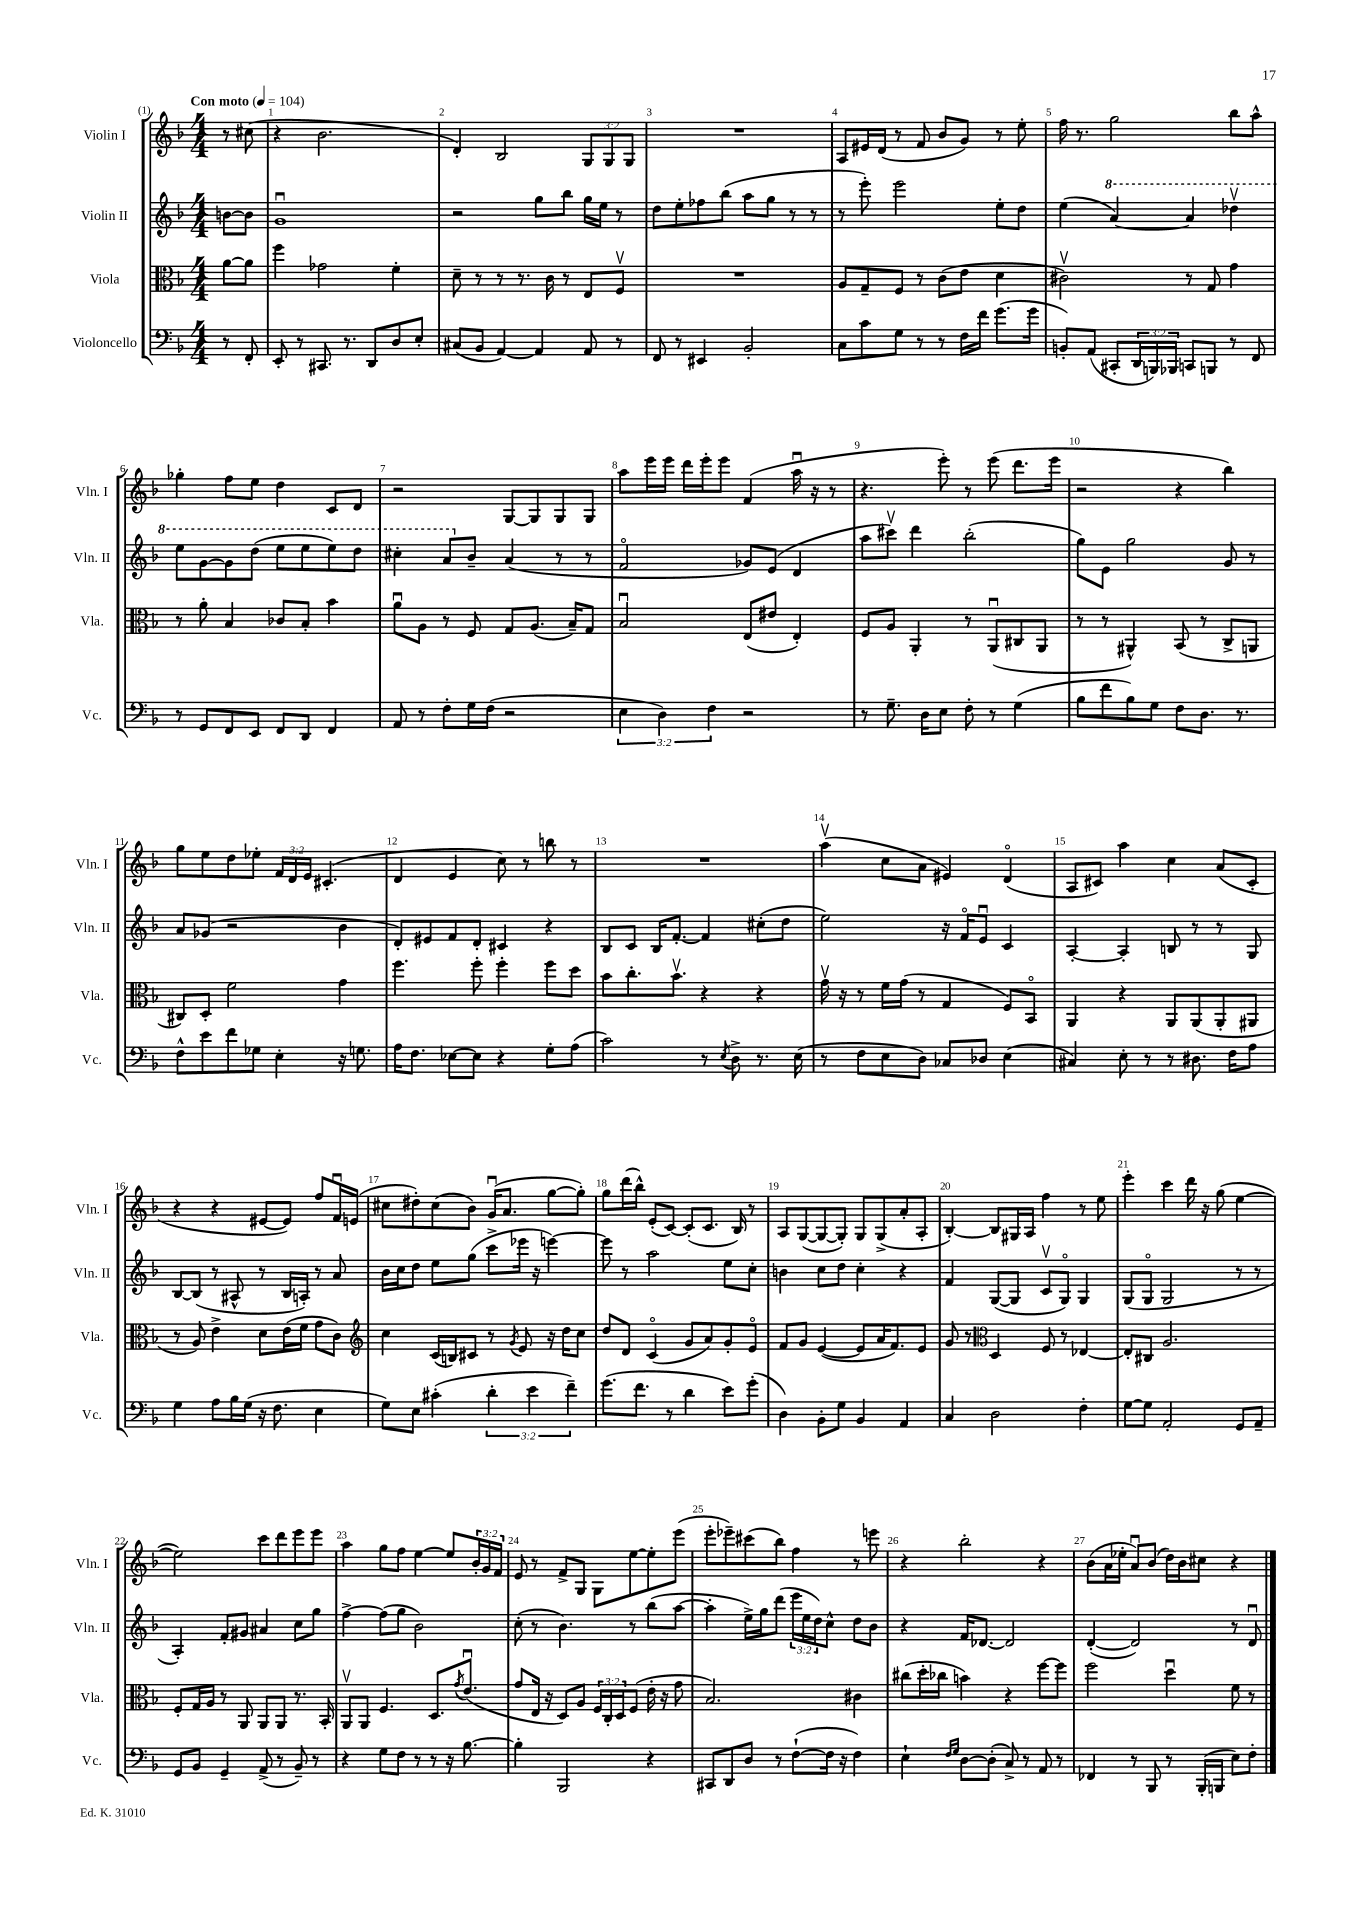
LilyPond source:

<<
\new StaffGroup <<
\new Staff = "s0" \with { instrumentName = "Violin I" shortInstrumentName = "Vln. I" } {
    \clef treble \key f \major \numericTimeSignature \time 4/4 \override Staff.TupletNumber.text = #tuplet-number::calc-fraction-text \partial 4 \tempo "Con moto" 4 = 104
    r8 cis''8( |
    r4 bes'2. |
    d'4-.) bes2 \tuplet 3/2 { g8 g8 g8 } |
    R1 |
    a8 eis'16 d'16( r8 f'8 bes'8 g'8) r8 e''8-. |
    f''16 r8. g''2 bes''8 a''8-^ |
    ges''4-. f''8 e''8 d''4 c'8 d'8 |
    r2 g8~ g8 g8 g8 |
    a''8 e'''16 e'''16 d'''16 e'''16-. e'''8 f'4( a''16\downbow r16 r8 |
    r4. e'''8-.) r8 e'''8( d'''8. e'''16 |
    r2 r4 bes''4) |
    g''8 e''8 d''8 ees''8-. \tuplet 3/2 { f'16 d'16 e'16 } cis'4.-.( |
    d'4 e'4 c''8) r8 b''8 r8 |
    R1 |
    a''4\upbow( c''8 a'8 eis'4) d'4\flageolet( |
    a8 cis'8) a''4 c''4 a'8( cis'8-. |
    r4 r4 eis'8~ eis'8) f''8 f'16\downbow e'16( |
    cis''8 dis''8-.) cis''8( bes'8) g'16\downbow( a'8. g''8~ g''8-.) |
    g''8 d'''16( bes''16-^) e'8-.( c'8~) c'8-.( c'8. bes16) r8 |
    a8 g8~( g8~ g8-.) g8 g8->( a'8-. a8-. |
    bes4~-.) bes8 gis16 a16 f''4 r8 e''8 |
    e'''4-. c'''4 d'''16 r16 g''8( e''4~ |
    e''2) c'''8 d'''8 e'''8 e'''8 |
    a''4 g''8 f''8 e''4~ e''8 \tuplet 3/2 { bes'16-. g'16 f'16 } |
    e'8 r8 f'8-> g8 g8 e''8~ e''8-. e'''8( |
    e'''8-. ees'''8--) cis'''8( bes''8) f''4 r8 e'''8 |
    r4 bes''2-. r4 |
    bes'8( a'16 ees''16-. a'8\downbow) bes'8( d''16) bes'16 cis''8 r4 \bar "|." |
}
\new Staff = "s1" \with { instrumentName = "Violin II" shortInstrumentName = "Vln. II" } {
    \clef treble \key f \major \numericTimeSignature \time 4/4 \override Staff.TupletNumber.text = #tuplet-number::calc-fraction-text \partial 4
    b'8~ b'8 |
    g'1\downbow |
    r2 g''8 bes''8 g''16 e''16 r8 |
    d''8 e''8-. fes''8 bes''8( a''8 g''8 r8 r8 |
    r8 e'''8-.) e'''2 e''8-. d''8 |
    e''4( \ottava #1 a''4~) a''4 des'''4\upbow |
    e'''8 g''8~ g''8 d'''8( e'''8 e'''8 e'''8) d'''8 |
    cis'''4-. a''8 \ottava #0 bes'8-- a'4( r8 r8 |
    f'2\flageolet ges'8) e'8( d'4 |
    a''8 cis'''8\upbow) d'''4 bes''2-.( |
    g''8) e'8 g''2 g'8 r8 |
    a'8 ges'8( r2 bes'4 |
    d'8-.) eis'8 f'8 d'8-. cis'4 r4 |
    bes8 c'8 bes16 f'8.~-. f'4 cis''8-.( d''8 |
    e''2) r16 f'16\flageolet e'8\downbow c'4 |
    a4~-. a4-. b8 r8 r8 g8 |
    bes8~ bes8( r8 ais8-^ r8 bes16 a16-.) r8 a'8 |
    bes'16 c''16 d''8 e''8 g''8( c'''8-> ees'''16 r16 e'''4~) |
    e'''8 r8 a''2 e''8 c''8-. |
    b'4 c''8 d''8 c''4-. r4 |
    f'4 g8~( g8 c'8\upbow g8\flageolet) g4 |
    g8( g8\flageolet g2 r8 r8 |
    a4-.) f'8-. gis'8 ais'4 c''8 g''8 |
    f''4~-> f''8( g''8 bes'2) |
    c''8-.( r8 bes'4.) r8 bes''8( a''8~ |
    a''4-. e''16->) g''16 d'''8( \tuplet 3/2 { e'''16 e''16 d''16) } c''8-^ d''8 bes'8 |
    r4 f'16 des'8.~ des'2 |
    d'4~-.( d'2) r8 d'8\downbow \bar "|." |
}
\new Staff = "s2" \with { instrumentName = "Viola" shortInstrumentName = "Vla." } {
    \clef alto \key f \major \numericTimeSignature \time 4/4 \override Staff.TupletNumber.text = #tuplet-number::calc-fraction-text \partial 4
    a'8~ a'8 |
    f''4 ges'2 f'4-. |
    d'8-- r8 r8 r8. c'16 r8 e8 f8\upbow |
    R1 |
    a8 g8-- f8 r8 c'8( e'8 d'4 |
    cis'2\upbow) r8 g8 g'4 |
    r8 a'8-. bes4 ces'8 bes8-. bes'4 |
    a'8\downbow a8 r8 f8 g8 a8.( bes16--) g8 |
    bes2\downbow e8( eis'8 e4-.) |
    f8 a8 a,4-. r8 a,8\downbow( cis8 a,8 |
    r8 r8 ais,4-^) bes,8( r8 c8-> a,8 |
    cis8) d8-. f'2 g'4 |
    f''4. f''8-. f''4-. f''8 d''8 |
    bes'8 c''8.-. bes'8.\upbow r4 r4 |
    g'16\upbow r16 r8 f'16 g'16( r8 g4 f8) bes,8\flageolet |
    a,4 r4 a,8 a,8( a,8-. ais,8 |
    r8 a8) e'4-> d'8 e'16( f'16 g'8 c'8) |
    \clef treble c''4 c'16( b16) cis'8 r8 \acciaccatura { g'8 } e'8 r16 d''16 c''8 |
    d''8 d'8 c'4\flageolet( g'8 a'8) g'8-. e'8\flageolet |
    f'8 g'8 e'4~( e'8 a'16 f'8.) e'8 |
    g'8 r8 \clef alto d4 f8 r8 ees4~ |
    ees8-. cis8 a2. |
    f8-. g16 a16 r8 a,8 a,8 a,8 r8. bes,16-. |
    a,8\upbow a,8 f4. d8. \acciaccatura { g'8 } e'8.\downbow( |
    g'8 e16 r16 d8) a8 \tuplet 3/2 { f16 c16-. d16 } f8( e'16-. r16 g'8 |
    bes2.) cis'4 |
    cis''8( d''16-. ces''16 b'4) r4 f''8~ f''8 |
    f''2 d''4\downbow f'8 r8 \bar "|." |
}
\new Staff = "s3" \with { instrumentName = "Violoncello" shortInstrumentName = "Vc." } {
    \clef bass \key f \major \numericTimeSignature \time 4/4 \override Staff.TupletNumber.text = #tuplet-number::calc-fraction-text \partial 4
    r8 f,8-. |
    e,8-. r8 cis,8. r8. d,8 d8 e8-. |
    cis8( bes,8 a,4~) a,4 a,8 r8 |
    f,8 r8 eis,4 bes,2-. |
    c8 c'8 g8 r8 r8 f16 f'16 g'8.( g'16 |
    b,8-.) a,8( cis,8-. \tuplet 3/2 { d,16 b,,16) bes,,16 } c,8 b,,8 r8 f,8 |
    r8 g,8 f,8 e,8 f,8 d,8 f,4 |
    a,8 r8 f8-. g16 f16( r2 |
    \tuplet 3/2 { e4 d4) f4 } r2 |
    r8 g8.-- d16 e8 f8-. r8 g4( |
    bes8 f'8 bes8) g8 f8 d8. r8. |
    f8-^ e'8 f'8 ges8 e4-. r16 g8. |
    a16 f8. ees8~ ees8 r4 g8-. a8( |
    c'2) r8 \acciaccatura { e8 } d8-> r8. e16( |
    r8 f8 e8 d8) ces8 des8 e4( |
    cis4) e8-. r8 r8 dis8. f16 a8 |
    g4 a8 bes16 g16( r16 f8. e4 |
    g8) e8 cis'4-.( \tuplet 3/2 { d'4-. e'4 f'4--) } |
    g'8.( f'8. r8 d'4 e'8) g'8-.( |
    d4) bes,8-. g8 bes,4 a,4 |
    c4 d2 f4-. |
    g8~ g8 a,2-. g,8 a,8-- |
    g,8 bes,8 g,4-- a,8->( r8 bes,8--) r8 |
    r4 g8 f8 r8 r8 r16 bes8.~ |
    bes4-. bes,,2 r4 |
    cis,8 d,8 d8 r8 f8~-!( f16 r16 f4) |
    e4-! \grace { f16 g16 } d8~ d8-.( c8->) r8 a,8 r8 |
    fes,4 r8 bes,,8 r8 bes,,16-.( b,,16 e8) f8-. \bar "|." |
}
>>
>>
\layout { \context { \Score \override BarNumber.break-visibility = ##(#f #t #t) barNumberVisibility = #all-bar-numbers-visible } }
